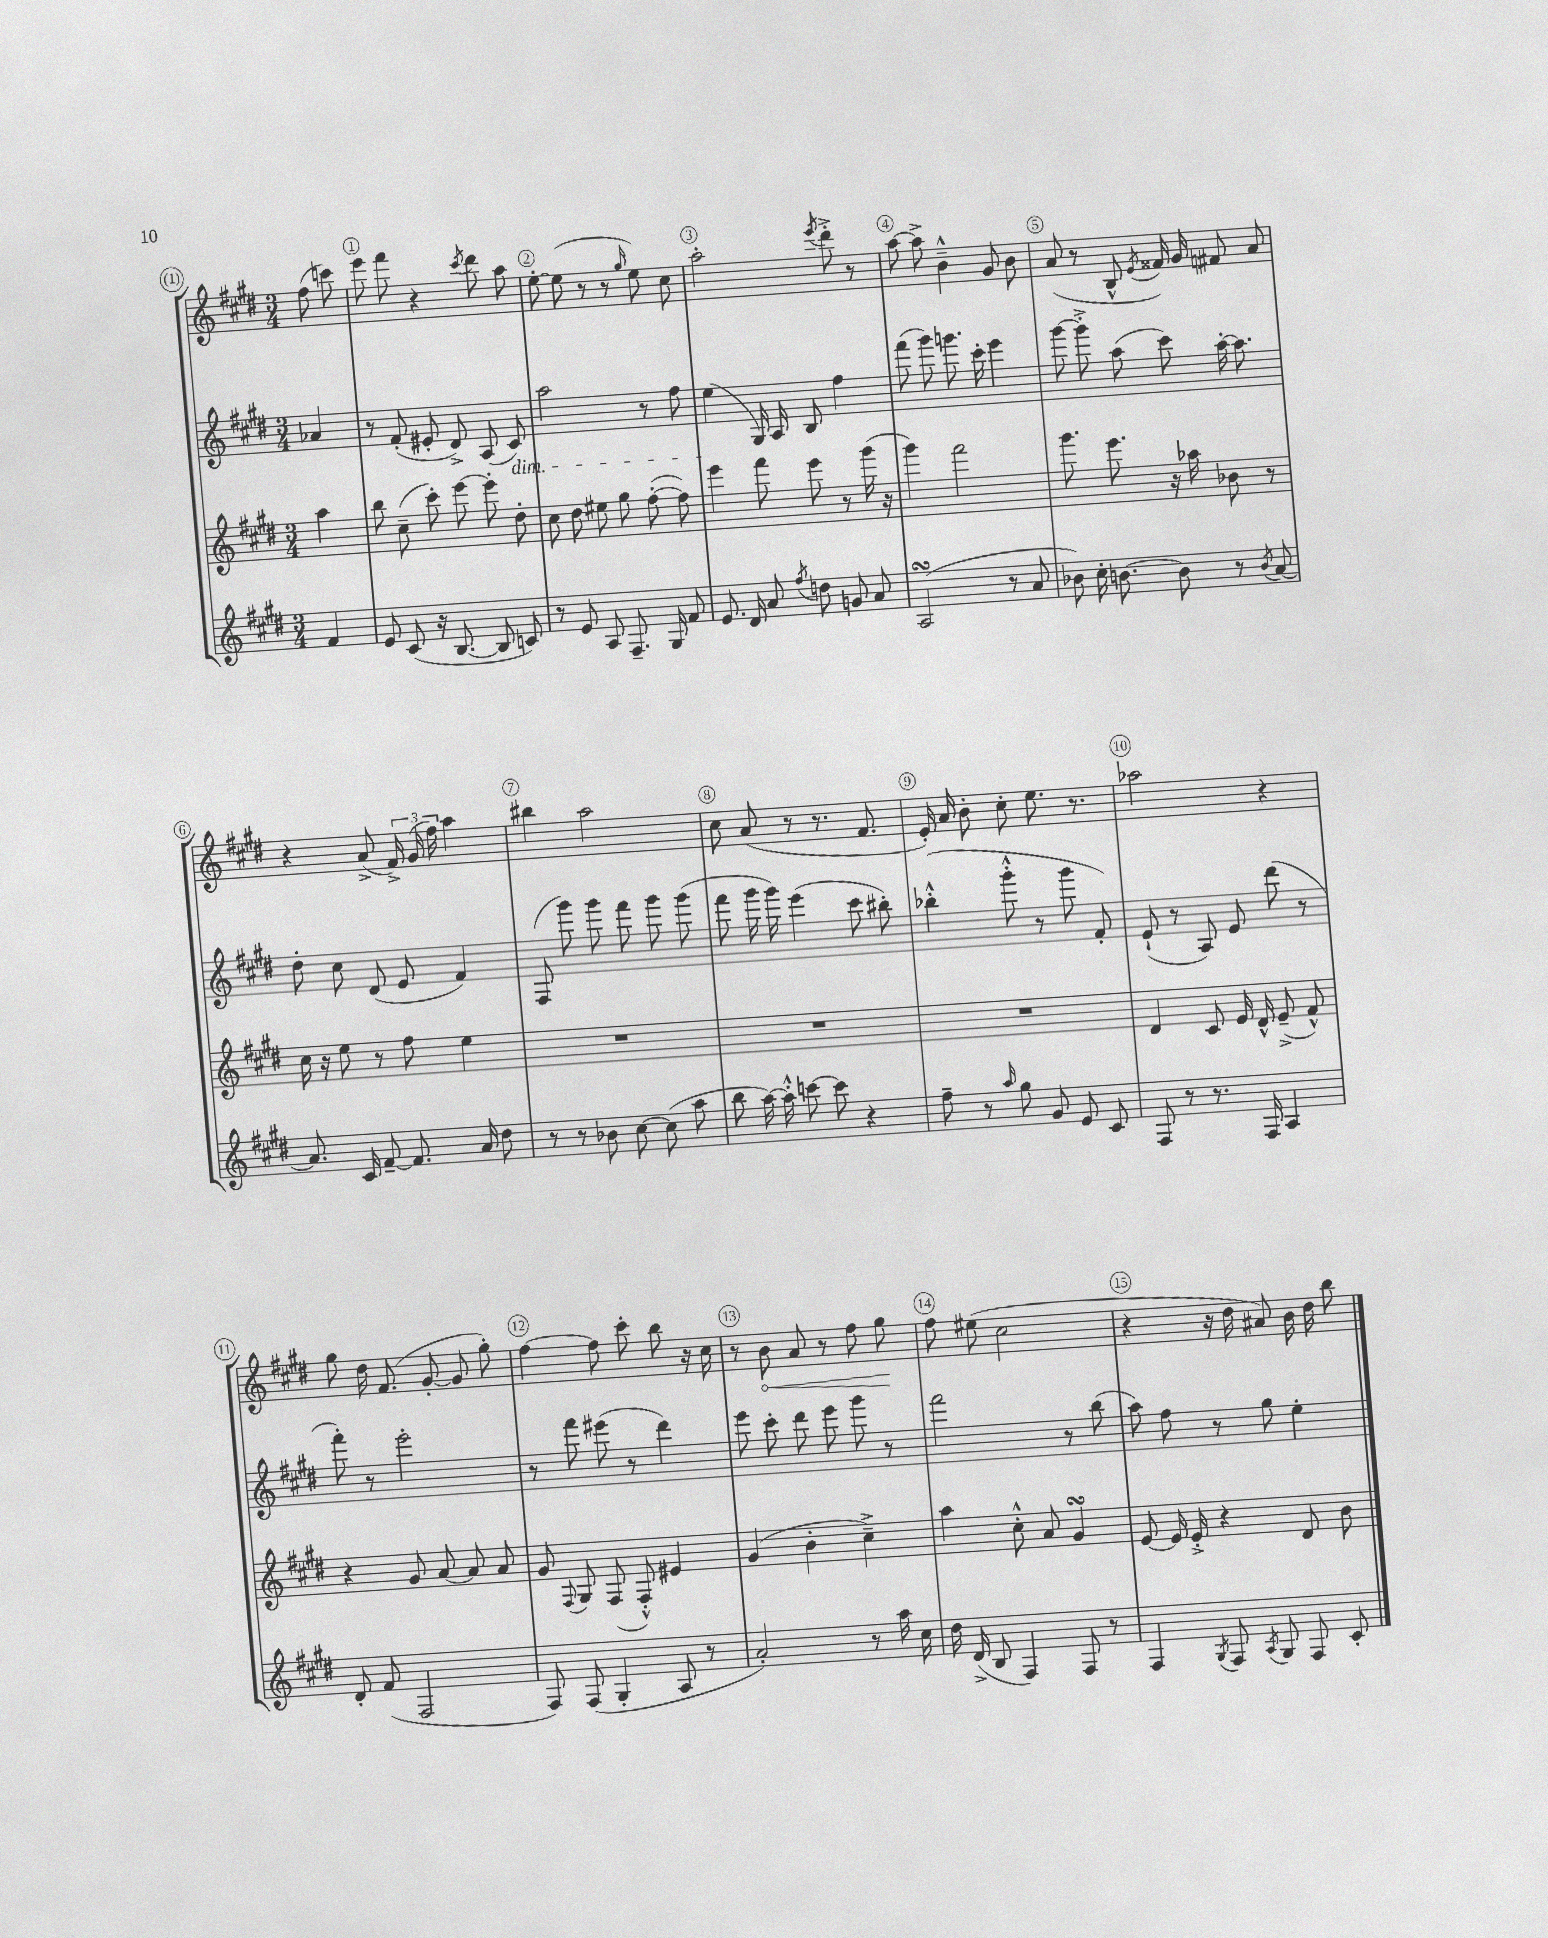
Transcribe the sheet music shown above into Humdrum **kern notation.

**kern	**kern	**kern	**kern	**dynam
*part4	*part3	*part2	*part1	*part1
*staff4	*staff3	*staff2	*staff1	*staff1
*clefG2	*clefG2	*clefG2	*clefG2	*
*k[f#c#g#d#]	*k[f#c#g#d#]	*k[f#c#g#d#]	*k[f#c#g#d#]	*
*M3/4	*M3/4	*M3/4	*M3/4	*
=	=	=	=	=
4f#/	4aa\	4a-X/	(8ff#\	.
.	.	.	8cccn\)	.
=1	=1	=1	=1	=1
8e/	8bb\	8r	8eee\	.
(8c#/	(8cc#~\	(8f#'/	8fff#\	.
16r	8ccc#'\)	8e#X'/	4r	.
[8.B/	.	.	.	.
.	[8eee\	8d#^/)	.	.
.	.	.	8qccc#/	.
8B/]	8eee'\]	(8A/	8ddd#\	.
!	!	!LO:TX:b:i:t=dim.	!	!
8cn/)	8dd#'\	8c#/)	8aa\	.
=2	=2	=2	=2	=2
8r	8cc#\	2aa\	[8ee'\	.
8e/	8dd#\	.	(8ee\]	.
8A/	8ee#X\	.	8r	.
8.F#~/	8gg#\	.	8r	.
.	.	.	16qqgg#/	.
.	([8ff#'\	8r	8ee\)	.
16G#/	.	.	.	.
8f#/	8ff#\])	8ff#\	8cc#\	.
=3	=3	=3	=3	=3
8.e/	4eee\	(4ee\	2aa'\	.
16d#/	.	.	.	.
8a/	8fff#\	16G#/)	.	.
.	.	16A/	.	.
8qff#/	.	.	.	.
8ddn\	8eee\	8B/	.	.
.	.	.	8qeee/	.
8gn/	8r	4ff#\	8ddd#'^\	.
8a/	(16ggg#\	.	8r	.
.	16r	.	.	.
=4	=4	=4	=4	=4
(2AsSSs/	4ggg#\)	(8fff#\	[8aa\	.
.	.	8ggg#\)	8aa^\]	.
.	2fff#\	8.gggn\	4b~^^\	.
.	.	16ccc#'\	.	.
8r	.	4eee\	8g#/	.
8a/	.	.	8b\	.
=5	=5	=5	=5	=5
8b-X\)	8.ggg#\	[8ggg#\	(8a/	.
16cc#'\	.	8ggg#'^\]	8r	.
[8.bn\	8.eee\	.	.	.
.	.	(8aa\	8B^^/	.
.	.	.	8qe/	.
8b\]	16r	8ccc#\)	16f##X/)	.
.	16aa-X\	.	16g#/	.
8r	8b-X\	[16aa'\	8f#X/	.
.	.	8.aa\]	.	.
8qb/	.	.	.	.
[8a/	8r	.	8a/	.
!!LO:LB:g=z
=6	=6	=6	=6	=6
8.a/]	16cc#\	8dd#'\	4r	.
.	16r	.	.	.
.	8ee\	8cc#\	.	.
16c#/	.	.	.	.
[8f#~/	8r	(8d#/	(8a^/	.
8.f#/]	8ff#\	8e/	24f#^/)	.
.	.	.	(24g#/	.
.	.	.	24ff#\)	.
.	4ee\	4f#/)	4aa\	.
16a/	.	.	.	.
8dd#\	.	.	.	.
=7	=7	=7	=7	=7
8r	2.r	(8F#/	4bb#X\	.
8r	.	8ggg#\)	.	.
8b-X\	.	8ggg#\	2aa\	.
[8cc#\	.	8fff#\	.	.
(8cc#\]	.	8ggg#\	.	.
8aa\	.	(8ggg#\	.	.
=8	=8	=8	=8	=8
8bb\	2.r	8fff#\	8cc#\	.
[16aa\)	.	16ggg#\	(8a/	.
16aa'^^\]	.	16ggg#\)	.	.
[8cccn\	.	(4eee\	8r	.
8ccc\]	.	.	8.r	.
4r	.	8ccc#\	.	.
.	.	.	8.f#/	.
.	.	8bb#X'\)	.	.
=9	=9	=9	=9	=9
8ff#~\	2.r	(4bb-X'^^\	16e'/)	.
.	.	.	16a/	.
8r	.	.	8b'\	.
16qqaa/	.	.	.	.
8gg#\	.	8ggg#'^^\	8cc#'\	.
8g#/	.	8r	8.ee\	.
8e/	.	8ggg#\	.	.
.	.	.	8.r	.
8c#/	.	8f#'/)	.	.
=10	=10	=10	=10	=10
8F#/	4d#/	(8e`/	2aa-X\	.
8r	.	8r	.	.
8.r	8c#/	8A/)	.	.
.	16e/	8e/	.	.
16F#/	16d#^^/	.	.	.
4A/	(8e~^/	(8ddd#\	4r	.
.	8f#^^/)	8r	.	.
!!LO:LB:g=z
=11	=11	=11	=11	=11
8d#'/	4r	8fff#'\)	8gg#\	.
(8f#/	.	8r	16dd#\	.
.	.	.	(8.f#/	.
2F#/	8g#/	2eee'\	.	.
.	[8a/	.	[8g#'/	.
.	8a/]	.	8g#/]	.
.	8a/	.	8gg#'\)	.
=12	=12	=12	=12	=12
8F#/)	8g#/	8r	[4ff#\	.
.	8qqF#/	.	.	.
(8F#/	8G#/	8fff#\	.	.
4G#'/	(8F#/	(8eee#X\	8ff#\]	.
.	8F#'^^/)	8r	8ccc#'\	.
8A/	4e#X/	4ddd#\)	8bb\	.
8r	.	.	16r	.
.	.	.	16cc#\	.
=13	=13	=13	=13	=13
2a'/)	(4g#/	8eee\	8r	.
!	!	!	!	!LO:HP:b
.	.	8ccc#'\	8b\	<
.	4b'\	8ddd#\	8a/	.
.	.	8eee\	8r	.
8r	4cc#~^\)	8ggg#\	8ff#\	.
16aa\	.	8r	8gg#\	.
16cc#\	.	.	.	.
.	.	.	.	[
=14	=14	=14	=14	=14
16dd#\	4aa\	2fff#\	8ff#\	.
(16d#^/	.	.	.	.
8B/	.	.	(8ee#X\	.
4F#/)	8cc#'^^\	.	2cc#\	.
.	8a/	.	.	.
8F#/	4g#sSsS/	8r	.	.
8r	.	(8bb\	.	.
=15	=15	=15	=15	=15
4F#/	[8e/	8aa\)	4r	.
.	16e/]	8ff#\	.	.
.	16e'^/	.	.	.
8qG#/	.	.	.	.
8F#/	4r	8r	16r	.
.	.	.	16dd#\	.
8qA/	.	.	.	.
8G#/	.	8gg#\	8a#X/)	.
8F#/	8d#/	4ee'\	16b\	.
.	.	.	16dd#\	.
8c#'/	8b\	.	8bb\	.
==	==	==	==	==
*-	*-	*-	*-	*-
